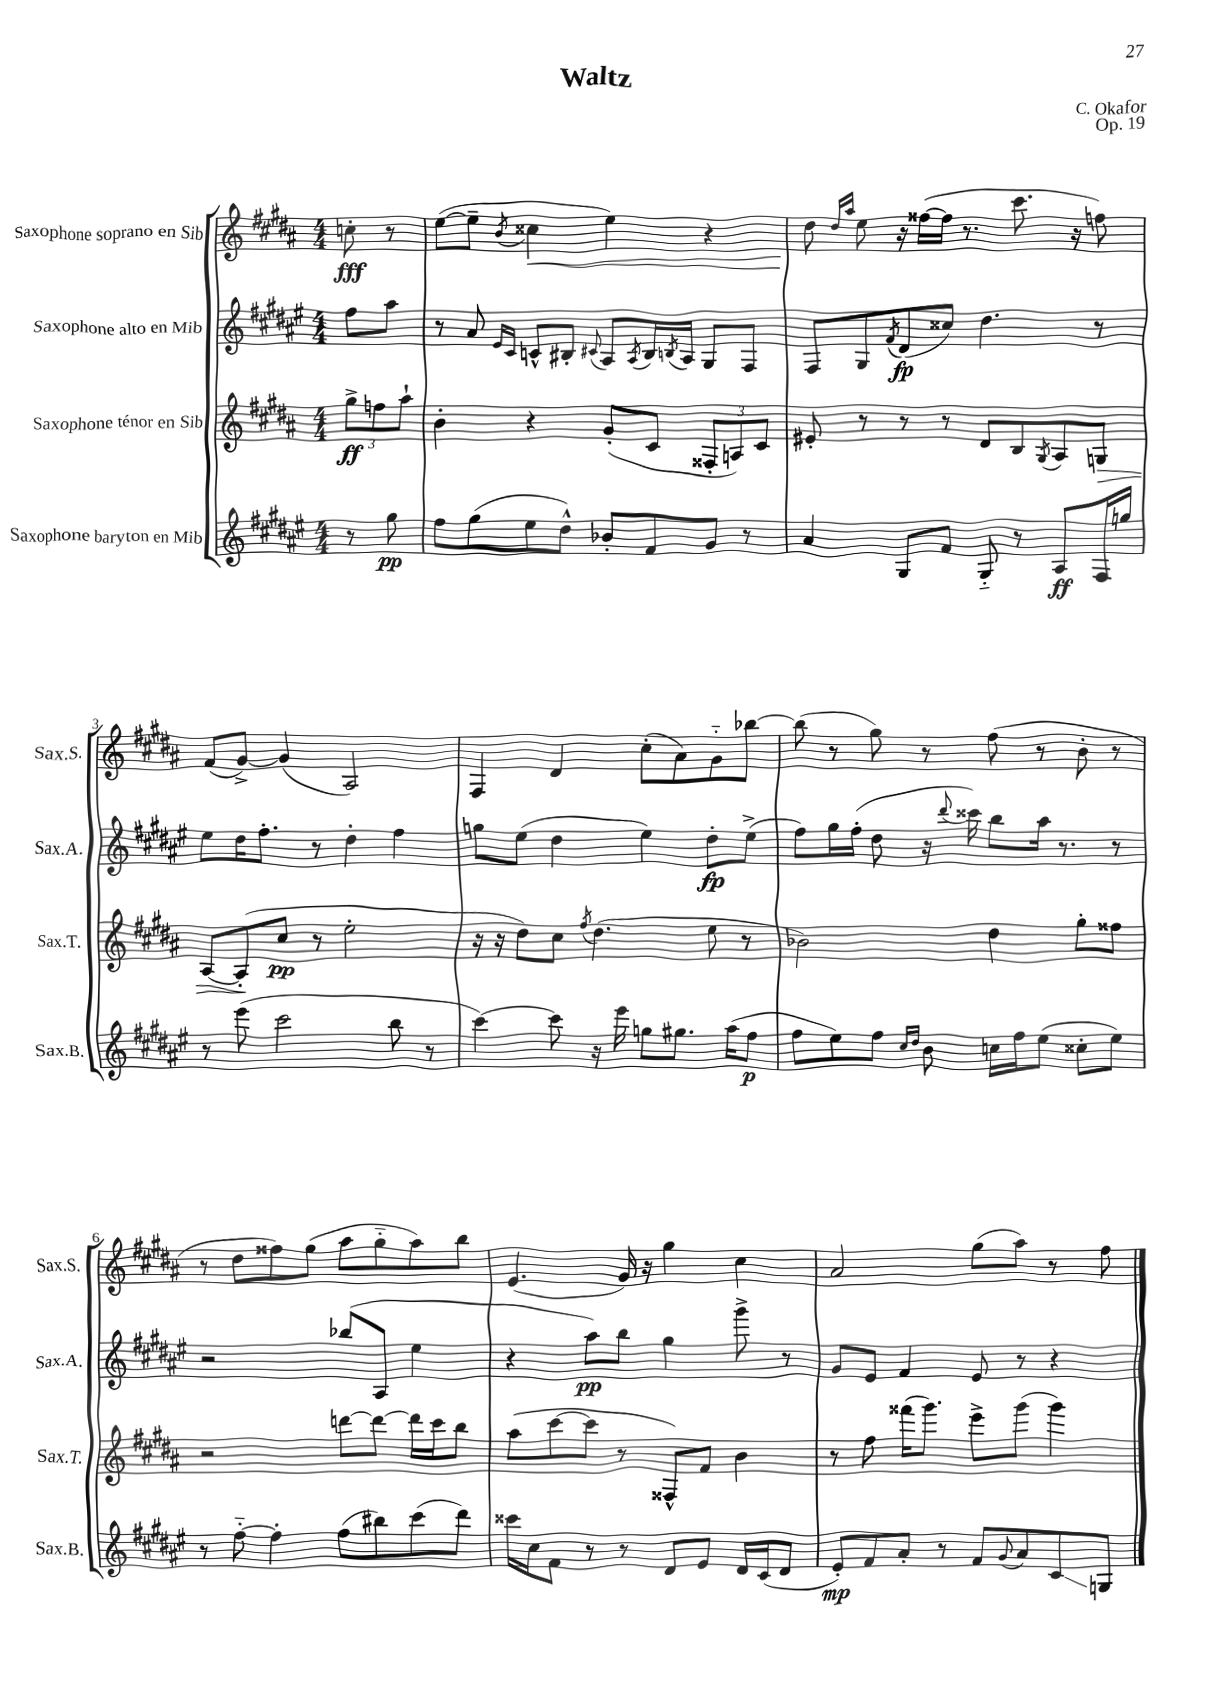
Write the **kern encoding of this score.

**kern	**kern	**kern	**kern
*staff4	*staff3	*staff2	*staff1
*clefG2	*clefG2	*clefG2	*clefG2
*k[f#c#g#d#a#e#]	*k[f#c#g#d#a#]	*k[f#c#g#d#a#e#]	*k[f#c#g#d#a#]
*M4/4	*M4/4	*M4/4	*M4/4
8r	12gg#^\L	8ff#\L	8cc'\
.	12ff\	.	.
8gg#\	.	8aa#\J	8r
.	12aa#`\J	.	.
=	=	=	=
8ff#\L	4b'\	8r	([8ee\L
(8gg#\	.	8a#/	8ee~\]J
.	.	16qqe#/LL	.
.	.	16qqc#/JJ	8qb/
8ee#\	4r	8c^^/L	4cc##\
8dd#^^\J)	.	8B#'/J	.
.	.	8qqc#/	.
8b-'/L	(8g#'/L	8A#/L	4ee\)
.	.	8qA#/	.
8f#/	8c#/J	16B#/L	.
.	.	8qB/	.
.	.	16A#/JJ	.
8g#/J	12F##'/L	8G#/L	4r
.	12A/)	.	.
8r	.	8F#/J	.
.	12c#/J	.	.
=	=	=	=
4a#/	8e#'/	8F#/L	8dd#\
.	.	.	16qqdd#/LL
.	.	.	16qqaa#/JJ
.	8r	8G#/	8ee\
.	.	8qf#/	.
8G#/L	8r	(8d#/	16r
.	.	.	([16ff##\LL
8f#/J	8r	8cc##/J)	16ff##\]JJ
.	.	.	8.r
8G#'~/	8d#/L	4.dd#\	.
8r	8B/	.	8.ccc#\
.	8qG#/	.	.
8A#/L	8A#/	.	.
.	.	.	16r
16F#/L	8G/J	8r	8ff\)
16gg/JJ	.	.	.
=	=	=	=
8r	[8A#/L	8ee#\L	(8f#/L
(8eee#\	(8A#'/]	16dd#\K	[8g#^/J)
.	.	8.ff#'\J	.
2ccc#\	8cc#/J	.	(4g#/]
.	8r	8r	.
.	2ee'\	4dd#'\	2A#/)
8bb\	.	4ff#\	.
8r	.	.	.
=	=	=	=
[4ccc#\)	16r	8gg\L	4F#/
.	16r	.	.
.	8dd#\L)	(8ee#\J	.
8ccc#\]	8cc#\J	4dd#\	4d#/
.	8qff#/	.	.
16r	(4.dd#\	.	.
16eee#\	.	.	.
8gg\L	.	4ee#\)	(8cc#'\L
8.gg#\J	.	.	8a#\)
.	8ee\	8dd#'\L	8g#'~\
(16aa#\LK	.	.	.
8ff#\J	8r	(8ee#^\J	[8bb-\J
=	=	=	=
8ff#\L	2b-\)	8ff#\L)	(8bb-\]
8ee#\)	.	16gg#\L	8r
.	.	(16ff#'\JJ	.
8ff#\J	.	8dd#\	8gg#\)
16qqcc#/LL	.	.	.
16qqdd#/JJ	.	.	.
8b\	.	16r	8r
.	.	8qqddd#/	.
.	.	16ccc##\)	.
16cc\LL	4dd#\	8bb\L	(8ff#\
16ff#\J	.	.	.
(8ee#\J	.	16aa#\Jk	8r
.	.	8.r	.
8cc##'\L	8gg#'\L	.	8b'\
8ee#\J)	8ff##\J	8r	8r
=	=	=	=
8r	2r	2r	8r
[8ff#'~\	.	.	8dd#\L
4ff#'\]	.	.	8ff##\)
.	.	.	(8gg#\J
(8ff#\L	[8ddd\L	(8bb-/L	8aa#\L
8bb#\)	8ddd\_J	8A#/J	8gg#'~\
(8ccc#\	16ddd\]LL	4ee#\	8aa#\)
.	16ccc#\J	.	.
8ddd#\J)	8bb\J	.	8bb\J
=	=	=	=
16ccc##\LL	(8aa#\L	4r	(4.e/
16cc#\J	.	.	.
8f#\J	[8ccc#\	.	.
8r	8ccc#\]J	8aa#\L)	.
8r	8r	8bb\J	16g#/)
.	.	.	16r
8d#/L	8F##^^/L)	4gg#\	4gg#\
8e#/J	8f#/J	.	.
16d#/LL	4b\	8ggg#^\	4cc#\
(16c#/J	.	.	.
8d#/J	.	8r	.
=	=	=	=
8e#'/L)	8r	8g#/L	2a#/
8f#/	8ff#\	8e#/J	.
8a#'/J	(16fff##\LK	4f#/	.
.	8.ggg#\J)	.	.
8r	.	.	.
8f#/L	8eee^\L	8e#/	(8gg#\L
8qqg#/	.	.	.
8a#/	(8ggg#\J	8r	8aa#\J)
8c#/	4ggg#\)	4r	8r
8G/J	.	.	8ff#\
==	==	==	==
*-	*-	*-	*-
